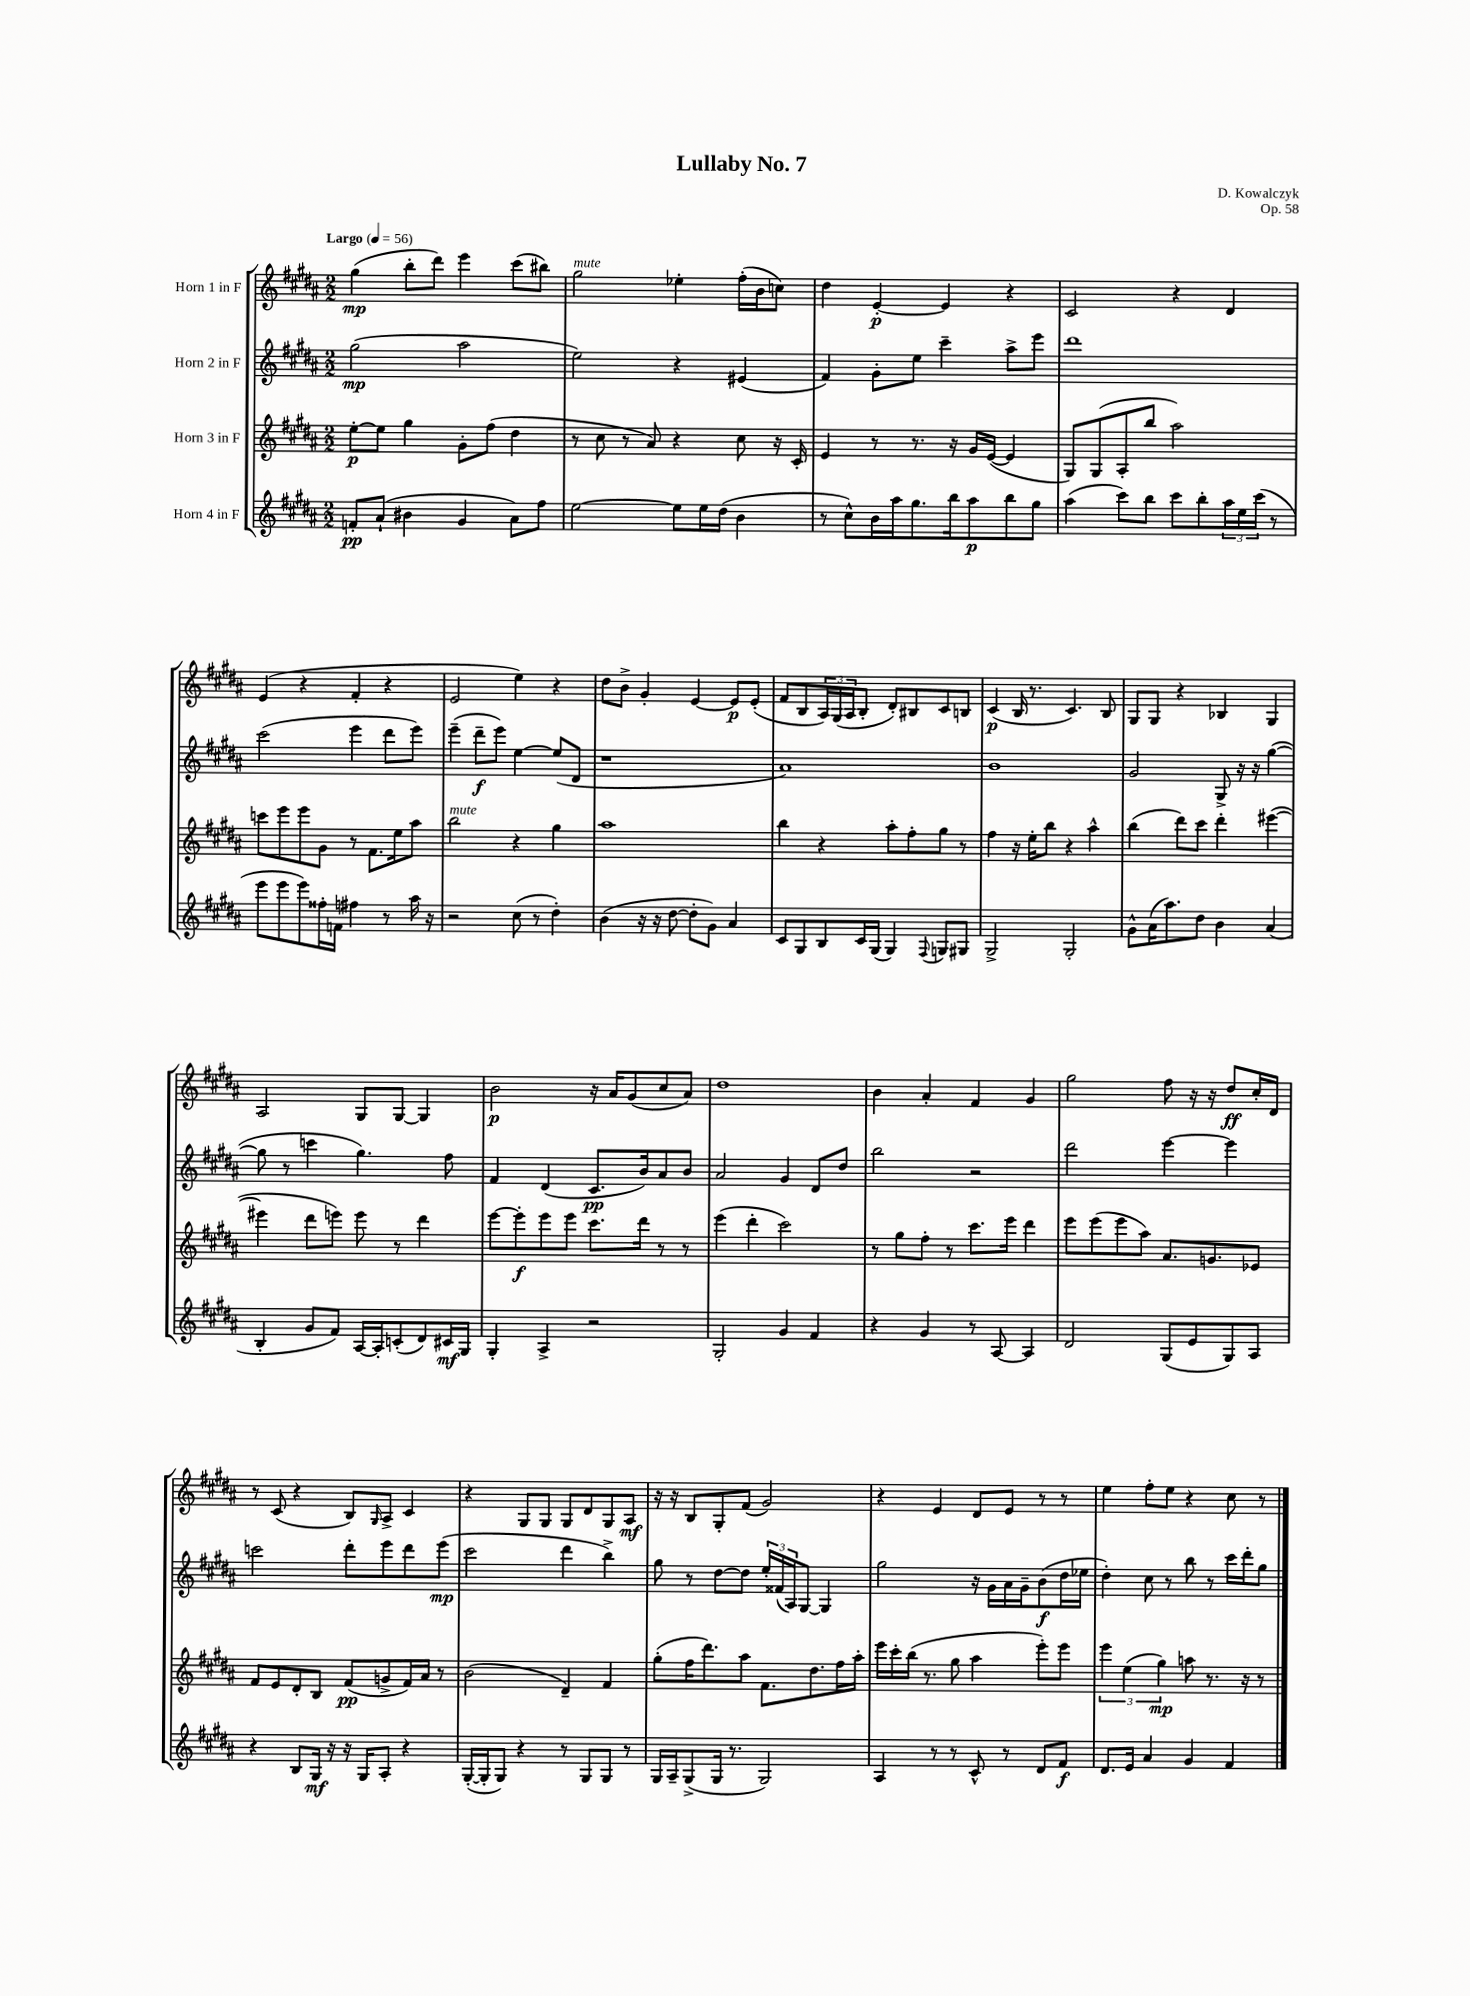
\header { title = "Lullaby No. 7" composer = "D. Kowalczyk" opus = "Op. 58" }
<<
\new StaffGroup <<
\new Staff = "s0" \with { instrumentName = "Horn 1 in F" } {
    \clef treble \key b \major \numericTimeSignature \time 2/2 \tempo "Largo" 4 = 56
    gis''4\mp( b''8-. dis'''8) e'''4 cis'''8( bis''8) |
    gis''2^\markup { \italic "mute" } ees''4-. fis''16-.( b'16 c''8) |
    dis''4 e'4~-.\p e'4 r4 |
    cis'2 r4 dis'4 |
    e'4( r4 fis'4-. r4 |
    e'2 e''4) r4 |
    dis''8 b'8-> gis'4-. e'4~ e'8\p e'8-.( |
    fis'8 b8 \tuplet 3/2 { ais16) gis16( ais16 } b8-. dis'8-.) bis8 cis'8 b8 |
    cis'4\p( b16 r8. cis'4.) b8 |
    gis8 gis8 r4 bes4 gis4 |
    ais2 gis8 gis8~ gis4 |
    b'2\p r16 ais'16 gis'8( cis''8 ais'8) |
    dis''1 |
    b'4 ais'4-. fis'4 gis'4 |
    gis''2 fis''8 r16 r16 dis''8\ff cis''16-. dis'16 |
    r8 cis'8( r4 b8) \grace { gis16 } ais8-> cis'4 |
    r4 gis8 gis8 gis8 dis'8 gis8 ais8\mf |
    r16 r16 b8 gis8-. fis'8( gis'2) |
    r4 e'4 dis'8 e'8 r8 r8 |
    e''4 fis''8-. e''8 r4 cis''8 r8 \bar "|." |
}
\new Staff = "s1" \with { instrumentName = "Horn 2 in F" } {
    \clef treble \key b \major \numericTimeSignature \time 2/2
    gis''2\mp( ais''2 |
    e''2) r4 eis'4( |
    fis'4) gis'8-. e''8 cis'''4-- ais''8-> e'''8 |
    dis'''1 |
    cis'''2( e'''4 dis'''8 e'''8) |
    e'''4--( dis'''8--\f e'''8) e''4~ e''8( dis'8 |
    r1 |
    ais'1) |
    b'1 |
    gis'2 gis8-> r16 r16 gis''4~( |
    gis''8 r8 c'''4 gis''4.) fis''8 |
    fis'4 dis'4( cis'8.\pp b'16) ais'8 b'8 |
    ais'2 gis'4 dis'8 dis''8 |
    b''2 r2 |
    dis'''2 e'''4~ e'''4 |
    c'''2 dis'''8-. e'''8 dis'''8 e'''8\mp( |
    cis'''2 dis'''4 b''4->) |
    gis''8 r8 dis''8~ dis''8 \tuplet 3/2 { e''16-. fisis'16( ais16) } gis8~ gis4 |
    gis''2 r16 gis'16 ais'16 gis'16-- b'8\f( dis''16 ees''16 |
    dis''4-.) cis''8 r8 b''8 r8 cis'''16 dis'''16-. gis''8 \bar "|." |
}
\new Staff = "s2" \with { instrumentName = "Horn 3 in F" } {
    \clef treble \key b \major \numericTimeSignature \time 2/2
    e''8~-.\p e''8 gis''4 gis'8-. fis''8( dis''4 |
    r8 cis''8 r8 ais'8) r4 cis''8 r16 cis'16-. |
    e'4 r8 r8. r16 gis'16 e'16~( e'4 |
    gis8) gis8( ais8-. b''8 ais''2) |
    c'''8 e'''8 e'''8 gis'8 r8 fis'8. e''16 ais''8 |
    b''2^\markup { \italic "mute" } r4 gis''4 |
    ais''1 |
    b''4 r4 ais''8-. fis''8-. gis''8 r8 |
    fis''4 r16 e''16-. b''8 r4 ais''4-^ |
    b''4( dis'''8) cis'''8 dis'''4-. eis'''4~( |
    eis'''4 dis'''8 e'''8) e'''8 r8 dis'''4 |
    e'''8~ e'''8-.\f e'''8 e'''8 cis'''8. dis'''16 r8 r8 |
    e'''4( dis'''4-. cis'''2) |
    r8 gis''8 fis''8-. r8 cis'''8. e'''16 dis'''4 |
    e'''8 e'''8( e'''8 ais''8) ais'8. g'8. ees'8 |
    fis'8 e'8 dis'8-. b8 fis'8\pp( g'8-> fis'16) ais'16 r8 |
    b'2( dis'4--) fis'4 |
    gis''8-.( fis''16 dis'''8.) ais''8 fis'8. dis''8. fis''16 ais''16-. |
    e'''16 cis'''16-. b''16( r8. gis''8 ais''4 e'''8-.) e'''8 |
    \tuplet 3/2 { e'''4 e''4( gis''4\mp) } a''8 r8. r16 r8 \bar "|." |
}
\new Staff = "s3" \with { instrumentName = "Horn 4 in F" } {
    \clef treble \key b \major \numericTimeSignature \time 2/2
    f'8-.\pp ais'8-!( bis'4 gis'4 ais'8) fis''8 |
    e''2~ e''8 e''16 dis''16( b'4 |
    r8 cis''8-^) b'16 ais''16 gis''8. b''16 ais''8\p b''8 gis''8 |
    ais''4( cis'''8) b''8 cis'''8 b''8-. \tuplet 3/2 { ais''16 e''16 cis'''16( } r8 |
    e'''8 e'''8 e'''8) fisis''16-. f'16 fis''4 r8 ais''16 r16 |
    r2 cis''8( r8 dis''4-.) |
    b'4( r16 r16 dis''8~ dis''8-. gis'8) ais'4 |
    cis'8 gis8 b8 cis'16 gis16( gis4) \appoggiatura { fis8 } g8 gis8 |
    gis2-> gis2-. |
    gis'8-^ ais'16( ais''8.) dis''8 b'4 ais'4( |
    b4-. gis'8 fis'8) ais16~ ais16-. c'8-.( dis'8) cis'16\mf gis16 |
    gis4-. ais4-> r2 |
    gis2-. gis'4 fis'4 |
    r4 gis'4 r8 ais8~ ais4 |
    dis'2 gis8( e'8 gis8) ais8 |
    r4 b8 gis16\mf r16 r16 gis16 ais8-. r4 |
    gis16~-.( gis16-. gis8) r4 r8 gis8 gis8 r8 |
    gis16 ais16-- gis8->( gis16 r8. gis2) |
    ais4 r8 r8 cis'8-^ r8 dis'8 fis'8\f |
    dis'8. e'16 ais'4 gis'4 fis'4 \bar "|." |
}
>>
>>
\layout { \context { \Score \remove "Bar_number_engraver" } }
